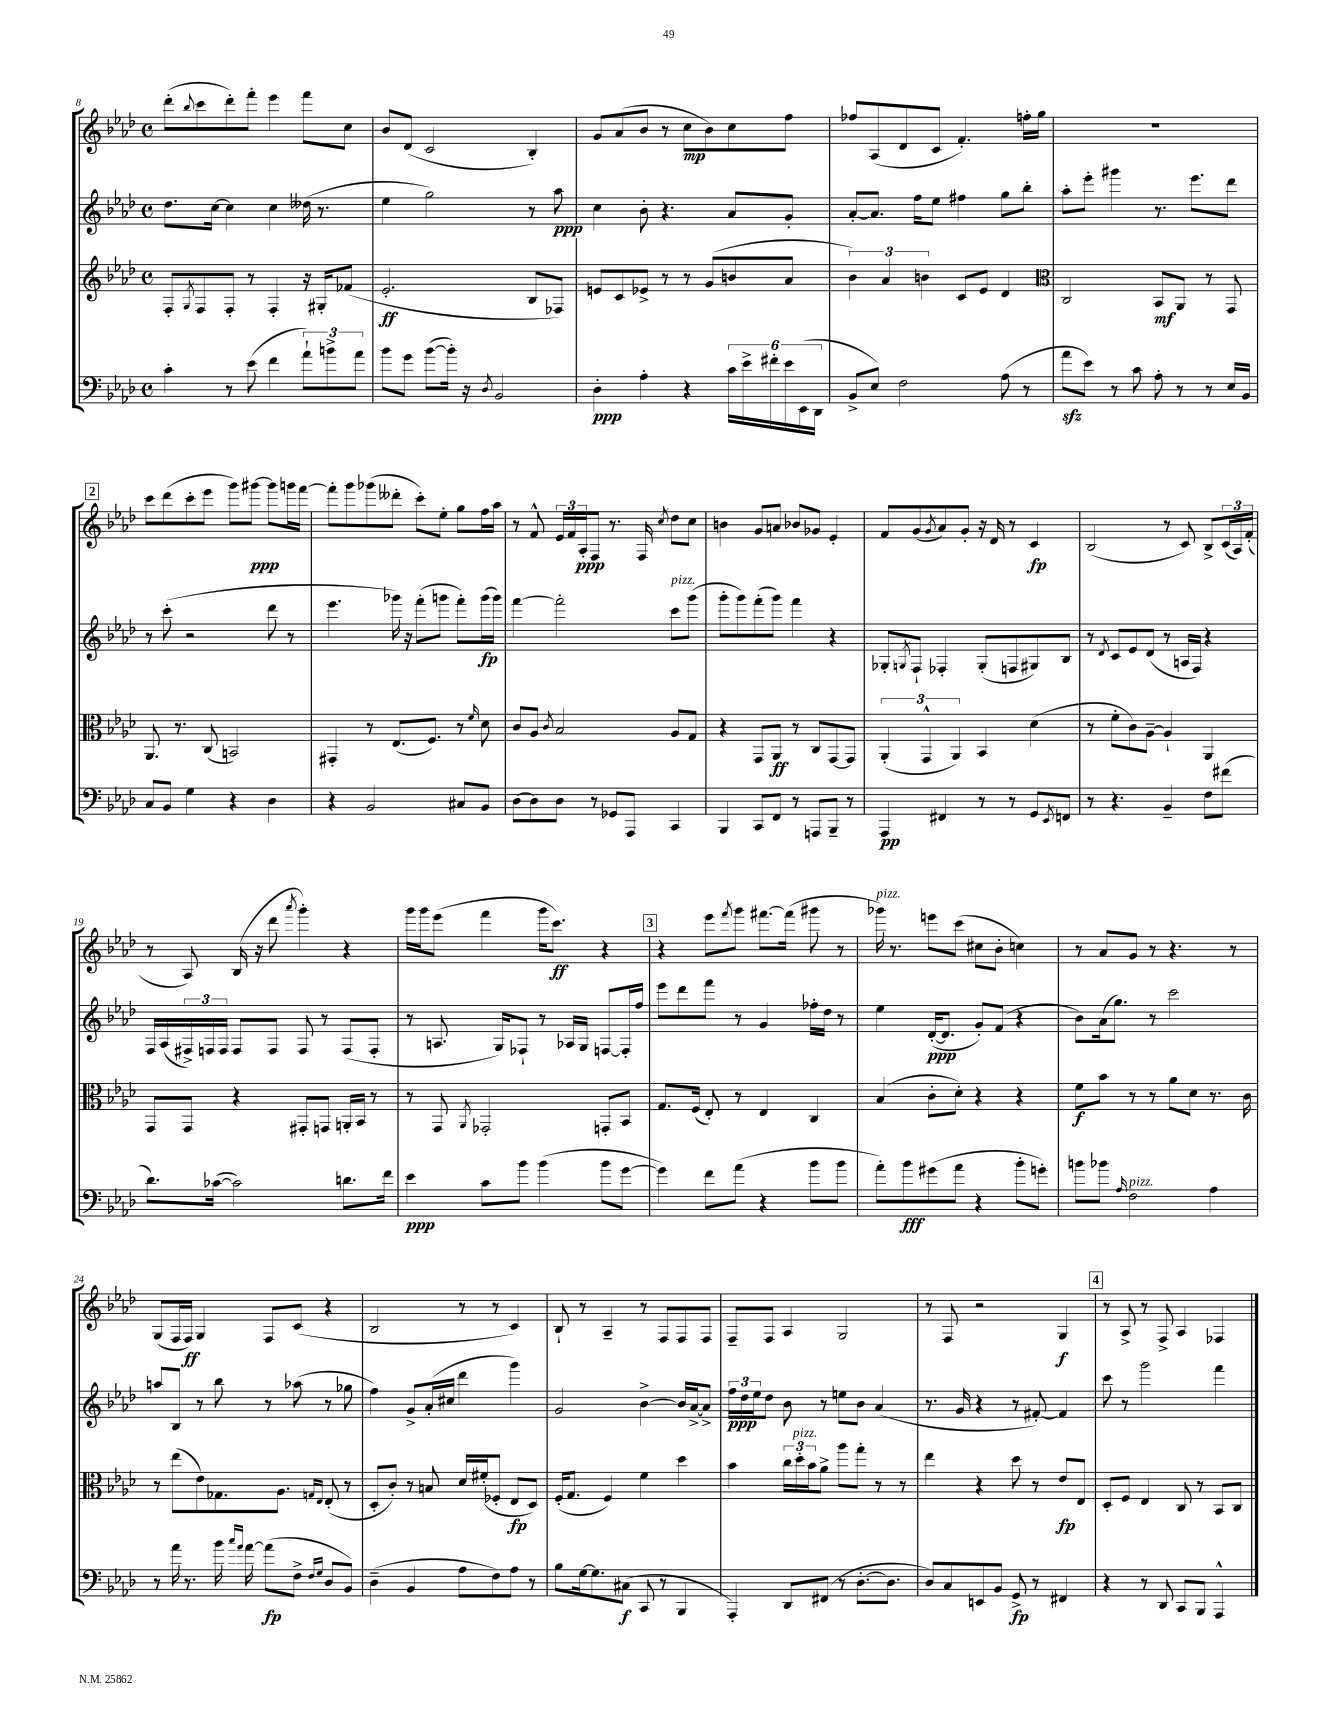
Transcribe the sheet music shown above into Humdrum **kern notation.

**kern	**kern	**kern	**kern
*staff4	*staff3	*staff2	*staff1
*clefF4	*clefG2	*clefG2	*clefG2
*k[b-e-a-d-]	*k[b-e-a-d-]	*k[b-e-a-d-]	*k[b-e-a-d-]
*M4/4	*M4/4	*M4/4	*M4/4
*met(c)	*met(c)	*met(c)	*met(c)
4c'\	8F'/L	8.dd-\L	(8ddd-'\L
.	8qG/	.	8qqbb-/
.	8F/	.	8ccc\
.	.	[16cc\Jk	.
8r	8F'/J	4cc\]	8ddd-'\)
(8e-\	8r	.	8fff'\J
4f\	4F'/	4cc\	4eee-\
12a-`\L)	16r	(16dd--\	8fff\L
.	16G#'/LK	8.r	.
12b^\	.	.	.
.	(8f-/J	.	8cc\J
12a-\J	.	.	.
=	=	=	=
8b-\L	2.e-'/	4ee-\	8b-/L
8g\J	.	.	(8d-/J
([8b-\L	.	2gg\)	2c/
16b-'\]Jk)	.	.	.
16r	.	.	.
8qD-/	.	.	.
2BB-/	.	.	.
.	8B-/L	8r	4B-'/)
.	8F-/J)	8aa-\	.
=	=	=	=
4D-'\	8e/L	4cc\	8g/L
.	8c/	.	(8a-/
4A-'\	8e-^/J	8b-'\	8b-/J
.	8r	4.r	8r
4r	8r	.	8cc\L
.	(8g/L	.	8b-\)
24c\LL	8b/	8a-/L	8cc\
24e-^\	.	.	.
24f#'\	.	.	.
24e-\	8a-/J	8g'/J	8ff\J
(24EE-\	.	.	.
24DD-\JJ	.	.	.
=	=	=	=
8BB-^/L	6b-\)	[8a-'/L	8ff-/L
8E-/J)	.	8.a-/]J	(8A-/
.	6a-/	.	.
2F\	.	.	8d-/
.	.	16ff\LK	.
.	6b\	.	.
.	.	8ee-\J	8c/J
.	8c/L	4ff#\	4.f'/)
.	8e-/J	.	.
(8A-\	4d-/	8gg\L	.
8r	.	8bb-'\J	16ff'\LL
.	.	.	16gg\JJ
=	=	=	=
*	*clefC3	*	*
8a-\L	2C/	8aa-'\L	1r
8e-\J)	.	8eee-'\J	.
8r	.	4ggg#\	.
8c\	.	.	.
8A-'\	8BB-/L	8.r	.
8r	8AA-/J	.	.
.	.	8.eee-\L	.
8r	8r	.	.
16E-/LL	8GG/	8ddd-\J	.
16BB-/JJ	.	.	.
=	=	=	=
8C/L	8.AA-/	8r	8ccc\L
8BB-/J	.	(8ccc'\	(8ddd-\
.	8.r	.	.
4G\	.	2r	8ccc'\
.	(8C/	.	8eee-\J
4r	2BB/)	.	8ggg\L)
.	.	.	[8ggg#\J
4D-\	.	8ddd-\	8ggg#\]L
.	.	8r	16ggg\L
.	.	.	[16fff\JJ
=	=	=	=
4r	4GG#'/	4.eee-\	8fff'\]L
.	.	.	8ggg\
2BB-/	8r	.	(8ggg-\
.	(8.E-/L	16ggg-\)	8ddd--'\J
.	.	16r	.
.	.	(8fff'\L	8ccc'\L)
.	8.F/J)	.	.
.	.	8ggg\J	8ee-'\J
8C#/L	8r	8fff'\L)	8gg\L
.	16qqf/	.	.
8BB-/J	8d-\	(16ggg\L	16ff\L
.	.	16ggg\JJ)	16aa-\JJ
=	=	=	=
[8D-\L	8c/L	[4fff\	8r
8D-\]	8A-/J	.	8f^^/
.	8qc/	.	.
8D-\J	2B-/	2fff'\]	24e-/LL
.	.	.	24f/
.	.	.	24A-'/J
8r	.	.	8F/J
8GG-/L	.	.	8.r
8AAA-/J	.	.	.
.	.	.	16F/
.	.	.	8qcc/
4CC/	8A-/L	8ccc\L	8dd-\L
.	8G/J	(8ggg\J	8cc\J
=	=	=	=
4BBB-/	4r	8ggg'\L	4b\
.	.	8ggg\)	.
8CC/L	8GG/L	(8fff'\	8g/L
8FF/J	8AA-/J	8ggg\J)	8a/J
8r	8r	4fff\	8b-/L
8AAA/L	8C/L	.	8g-/J
8BBB-~/J	[8GG/	4r	4e-'/
8r	8GG/]J	.	.
=	=	=	=
4AAA-/	(6AA-'/	8G-'/L	8f/L
.	.	8qG/	.
.	.	8F`/J	(8g/
.	6GG^^/	.	.
.	.	.	8qg/
4FF#/	.	4F-'/	8a-/)
.	6AA-/)	.	.
.	.	.	8g'/J
8r	4BB-/	(8G'/L	16r
.	.	.	16d-/
8r	.	8F/	8r
8GG/L	(4d-\	8G#/)	4c/
8qEE-/	.	.	.
8FF/J	.	8B-/J	.
=	=	=	=
8r	8r	8r	(2B-/
.	.	8qd-/	.
4.r	8f'\L	8c/L	.
.	8c\)	8e-/	.
.	[8A-~\J	(8d-/J	.
4BB-~/	4A-`/]	8r	8r
.	.	16A/LL	8c/)
.	.	16F/JJ)	.
8F\L	4AA-/	4r	8B-^/L
(8f#\J	.	.	(24c/L
.	.	.	24A-/)
.	.	.	(24f'/JJ
=	=	=	=
8.d-\L)	8GG/L	16F/LL	8r
.	.	(16A-/	.
.	8GG/J	24F#^/)	8A-/)
.	.	24F/	.
([16c-\Jk	.	.	.
.	.	24F/JJ	.
2c-\])	4r	8F/L	(16B-/
.	.	.	16r
.	.	8F/J	8ddd-\
.	.	.	8qaaa-/
.	8GG#'/L	8F/	4ggg'\)
.	8GG/J	8r	.
8.d\L	16AA'/LL	(8F/L	4r
.	16BB-/JJ	.	.
.	8r	8F'/J	.
16f\Jk	.	.	.
=	=	=	=
4e-\	8r	8r	16ggg\LL
.	.	.	16ggg\J
.	8GG/	8.A/	(8eee-\J
.	8qAA-/	.	.
8c\L	2GG-'/	.	4fff\
.	.	16G/LK)	.
8b-\J	.	8F-`/J	.
(4b-\	.	8r	16ggg\LK
.	.	.	8.ccc\J)
.	.	16A-/LL	.
.	.	16G/JJ	.
8b-\L	8GG'/L	[8F/L	4r
[8g\J	8BB-/J	16F'/]L	.
.	.	16ff/JJ	.
=	=	=	=
4g\])	8.G/L	8eee-\L	4r
.	.	8ddd-\	.
.	(16F/Jk	.	.
8f\L	8E-'/)	8fff\J	8eee-\L
.	.	.	8qfff/
(8a-\J	8r	8r	8ggg\J
4r	4E-/	4g/	[8.fff#\L
.	.	.	(16fff#\]Jk
8b-\L	4C/	16ff-'\LL	8ggg#\
.	.	16dd-\JJ	.
8b-\J	.	8r	8r
=	=	=	=
8a-'\L)	(4B-/	4ee-\	16ggg-\)
.	.	.	8.r
8b-\	.	.	.
(8g#\	8c'\L	([16d-'/LK	8eee\L
.	.	8.d-/]J	.
8a-\J	8d-'\J)	.	(8ccc\J
4r	4r	8g'/L)	8cc#\L
.	.	(8f/J	8b-'\J
8b-'\L	4r	4r	4cc\)
8g'\J)	.	.	.
=	=	=	=
8b\L	8f\L	8b-\L)	8r
8b-\J	8b-\J	(16a-\k	8a-/L
.	.	8.gg\J)	.
16qqA-/	.	.	.
2F\	8r	.	8g/J
.	8r	8r	8r
.	8a-\L	2ccc\	4.r
.	8d-\J	.	.
4A-\	8.r	.	.
.	.	.	8r
.	16c\	.	.
=	=	=	=
8r	8r	8aa/L	(8G/L
16a-\	(8ee-\L	8B-/J	16F/L
8.r	.	.	16F/JJ)
.	8e-\)	8r	4G/
16b-\	8.G-\	8bb-\	.
16qqcc/LL	.	.	.
16qqa-/JJ	.	.	.
[16a-\	.	.	.
(8a-\]L	.	8r	8F/L
.	8.A-\J	.	.
8F^\J	.	(8aa-\	(8c/J
16qqF/LL	16qqG/LL	.	.
16qqG/JJ	16qqE-/JJ	.	.
8D-/L	(8E-'/	8r	4r
8BB-/J)	8r	8gg-\	.
=	=	=	=
(4D-~\	8D-'/L	4ff\)	2B-/
.	8c'/J)	.	.
4BB-/	8r	8g^/L	.
.	8B/	(16a-'/L	.
.	.	16cc#/JJ	.
8A-\L	16d-/LL	4ddd-\	8r
.	(16f#'/J	.	.
8F\)	8F-'/J	.	8r
8A-\J	8E-/L	4ggg\)	4c/)
8r	8D-/J)	.	.
=	=	=	=
8B-\L	(16F'/LK	2g/	8B-`/
.	8.G/J	.	.
[16G\k	.	.	8r
8.G\]	.	.	.
.	4F/)	.	4A-~/
(8C#\J	.	.	.
8CC/	4f\	[4b-^\	8r
8r	.	.	8F/L
4BBB-/	4dd-\	16b-/]LL	8F/
.	.	[16a-^/J	.
.	.	8a-^/]J	8F/J
=	=	=	=
4AAA-'/)	4b-\	24ff\LL	8F~/L
.	.	24dd-\	.
.	.	24ee-\J	.
.	.	8dd-\J	8F/J
8DD-/L	24cc\LL	8b-\	4A-/
.	24dd-'\	.	.
.	24b-\J	.	.
(8FF#/J	8a-^\J	8r	.
8r	8aa-\L	8ee\L	2G/
[8.D-'\L	8gg'\J	8b-\J	.
.	8r	(4a-/	.
8.D-\]J	.	.	.
.	8r	.	.
=	=	=	=
8D-/L)	4ee-\	8.r	8r
8C/	.	.	8F/
.	.	16g/	.
8EE/	4r	4r	2r
8BB-/J	.	.	.
8GG^/	8dd-\	8r	.
8r	8r	[8f#'/)	.
4FF#/	8e-/L	4f#/]	4G/
.	8E-/J	.	.
=	=	=	=
4r	8D-'/L	8ccc\	8r
.	8F/J	8r	8A-^/
8r	4E-/	2ggg\	8r
8DD-/	.	.	8F^/
8CC/L	8C/	.	4A-/
8BBB-/J	8r	.	.
4AAA-^^/	8BB-/L	4fff\	4F-/
.	8C/J	.	.
==	==	==	==
*-	*-	*-	*-
